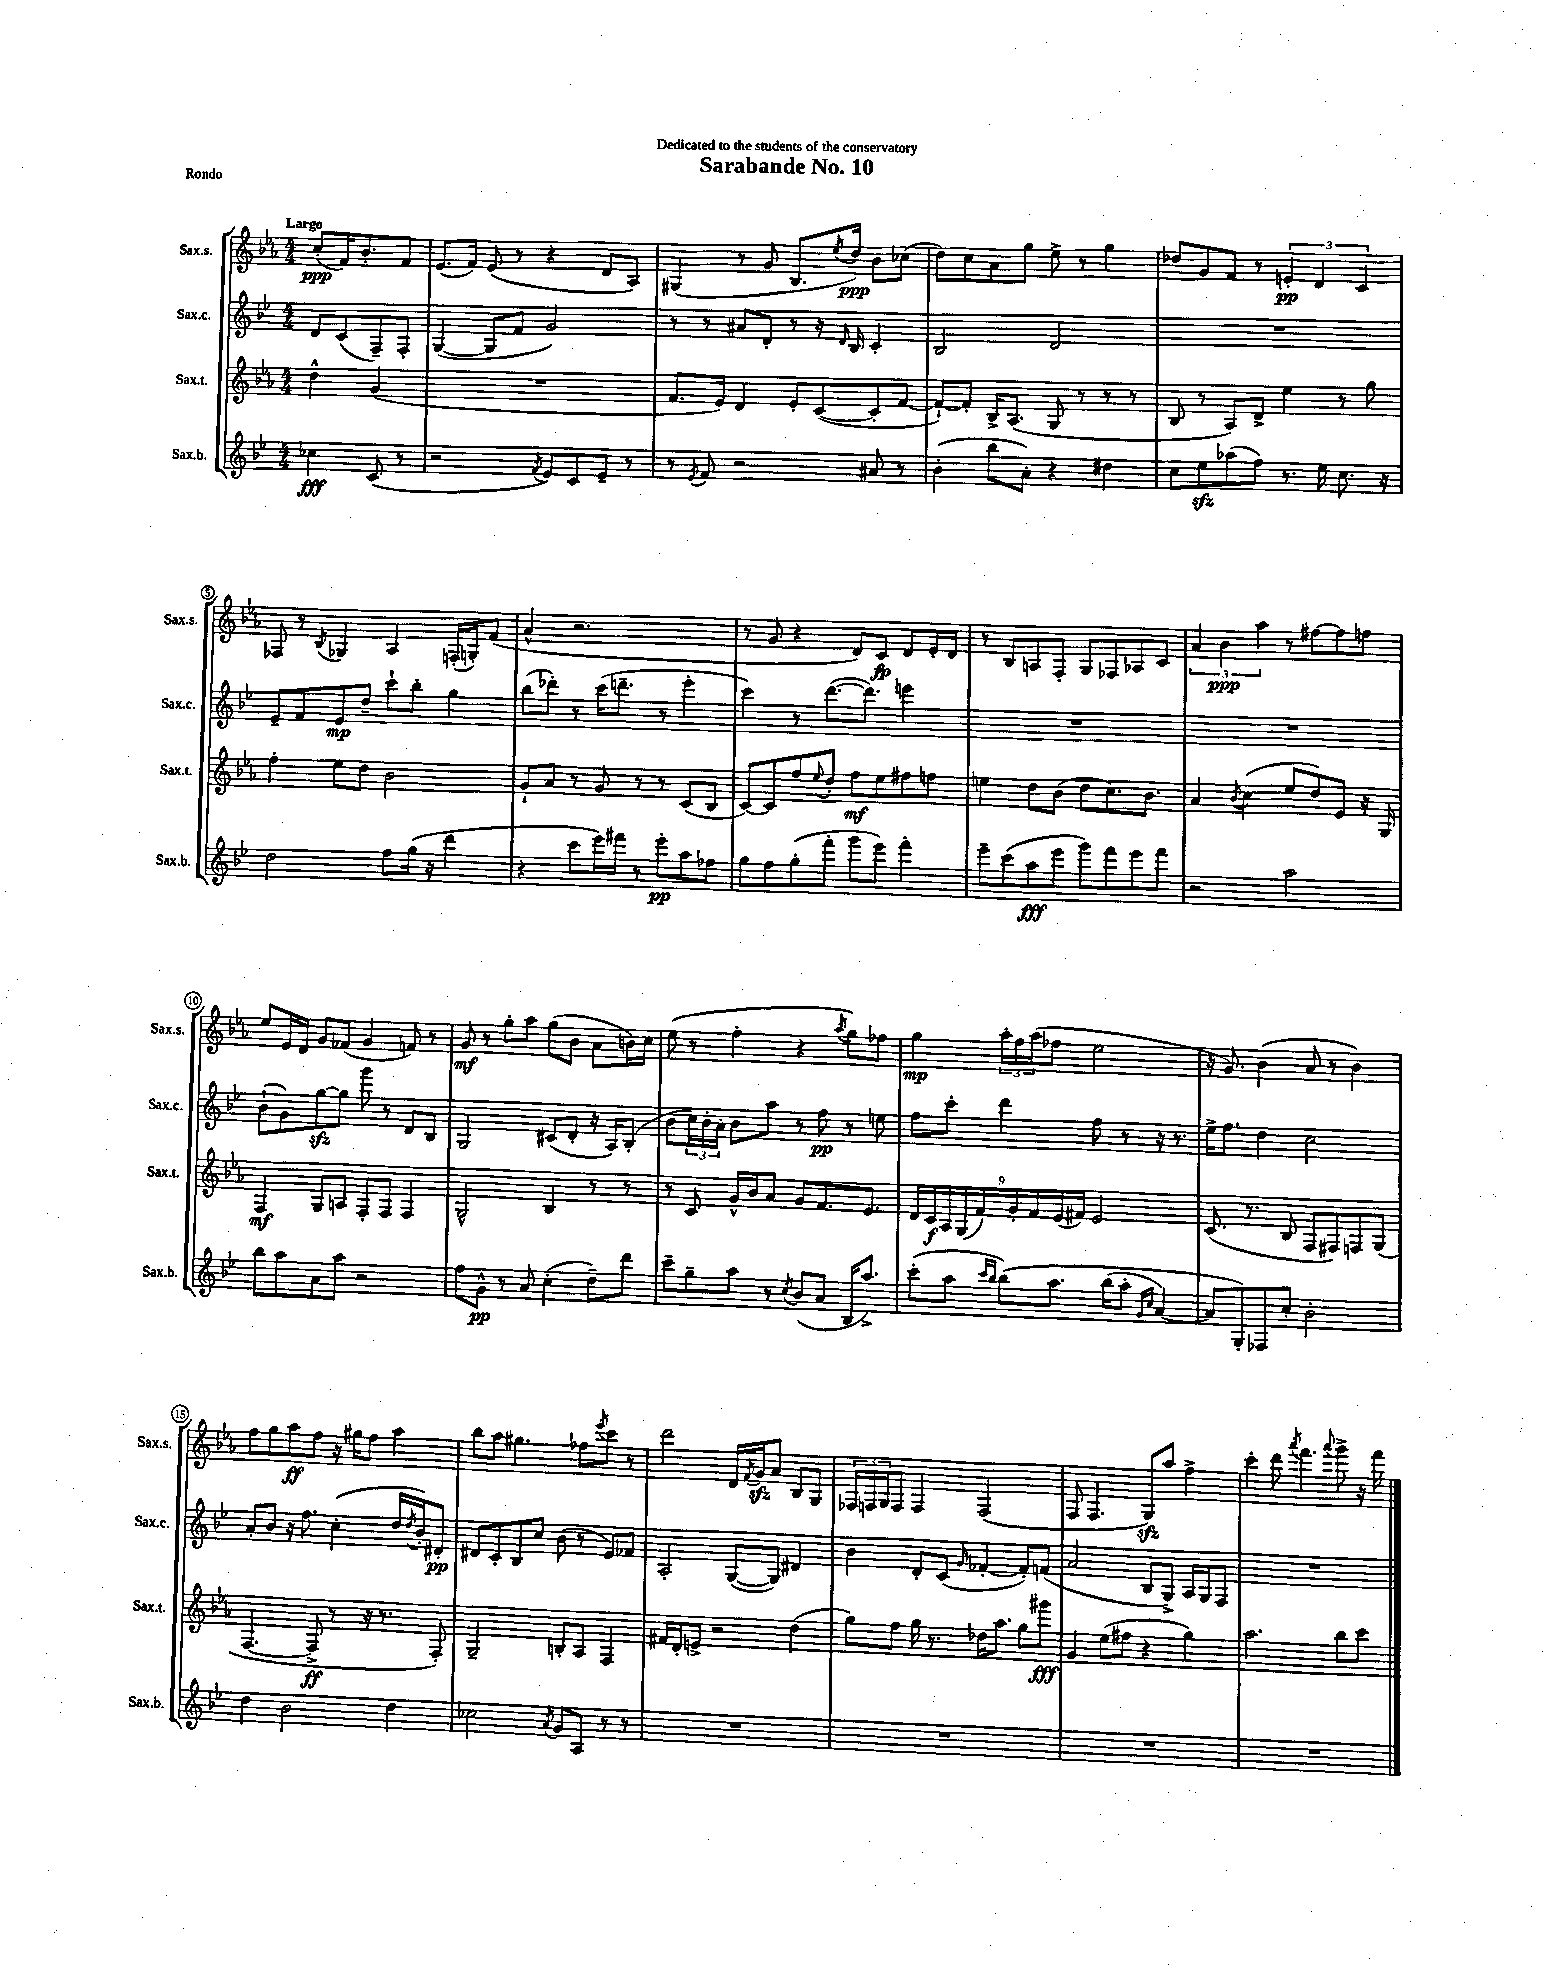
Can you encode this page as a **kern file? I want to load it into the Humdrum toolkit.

**kern	**dynam	**kern	**dynam	**kern	**dynam	**kern	**dynam
*part4	*part4	*part3	*part3	*part2	*part2	*part1	*part1
*staff4	*staff4	*staff3	*staff3	*staff2	*staff2	*staff1	*staff1
*I"Sax.b.	*	*I"Sax.t.	*	*I"Sax.c.	*	*I"Sax.s.	*
*I'Sax.b.	*	*I'Sax.t.	*	*I'Sax.c.	*	*I'Sax.s.	*
*clefG2	*	*clefG2	*	*clefG2	*	*clefG2	*
*k[b-e-]	*	*k[b-e-a-]	*	*k[b-e-]	*	*k[b-e-a-]	*
*M4/4	*	*M4/4	*	*M4/4	*	*M4/4	*
=	=	=	=	=	=	=	=
!	!	!	!	!	!	!LO:TX:a:B:t=Largo	!
4cc-X\	fff	4dd^^\	.	8d/L	.	(8cc'/L	ppp
.	.	.	.	(8c/	.	16f/K)	.
.	.	.	.	.	.	8.b-'/	.
(8c/	.	(4g/	.	8F~/)	.	.	.
8r	.	.	.	8F'/J	.	8f/J	.
=1	=1	=1	=1	=1	=1	=1	=1
2r	.	1r	.	([4G/	.	(8.e-/L	.
.	.	.	.	.	.	16f/Jk)	.
.	.	.	.	8G/L]	.	(8e-/	.
.	.	.	.	8f/J	.	8r	.
8qf/	.	.	.	.	.	.	.
8e-/L)	.	.	.	2g/)	.	4r	.
8c/	.	.	.	.	.	.	.
8e-~/J	.	.	.	.	.	8d/L	.
8r	.	.	.	.	.	8A-/J)	.
=2	=2	=2	=2	=2	=2	=2	=2
8r	.	8.f/L	.	8r	.	(4G#X/	.
8qe-/	.	.	.	.	.	.	.
8f/	.	.	.	8r	.	.	.
.	.	16e-/Jk)	.	.	.	.	.
2r	.	4d/	.	8a#X/L	.	8r	.
.	.	.	.	8d'/J	.	8g/	.
.	.	8e-'/L	.	8r	.	8.B-/L	.
.	.	([8c/	.	16r	.	.	.
.	.	.	.	16qqd/	.	8qee-/	.
.	.	.	.	16B-/	.	16dd/Jk)	ppp
8a#X/	.	8c'/]	.	4c'/	.	8b-\L	.
8r	.	[8f/J	.	.	.	(8cc-X\J	.
=3	=3	=3	=3	=3	=3	=3	=3
(4b-'\	.	8f`/L_)	.	2B-/	.	8dd\L)	.
.	.	8f'/J]	.	.	.	8cc\	.
8bb-\L	.	16B-^/KL	.	.	.	8a-\	.
.	.	(8.A-/J	.	.	.	.	.
8a'\J)	.	.	.	.	.	8gg\J	.
4r	.	8G/	.	2d/	.	8ee-^\	.
.	.	8r	.	.	.	8r	.
4dd#X\	.	8r	.	.	.	4gg\	.
.	.	8r	.	.	.	.	.
=4	=4	=4	=4	=4	=4	=4	=4
8cc\L	.	8B-/	.	1r	.	8dd-X/L	.
8ee-zz\	.	8r	.	.	.	8g/	.
(8aa-X\	.	8A-/L)	.	.	.	8f/J	.
8ff\J)	.	8d^/J	.	.	.	8r	.
8.r	.	4ee-\	.	.	.	6en'/	pp
.	.	.	.	.	.	6d/	.
16ee-\	.	.	.	.	.	.	.
8.cc\	.	8r	.	.	.	.	.
.	.	.	.	.	.	6c/	.
.	.	8gg\	.	.	.	.	.
16r	.	.	.	.	.	.	.
!!LO:LB:g=z
=5	=5	=5	=5	=5	=5	=5	=5
2dd\	.	4ff'\	.	8e-~/L	.	8F-X/	.
.	.	.	.	8f/	.	8r	.
.	.	.	.	.	.	8qB-/	.
.	.	8ee-\L	.	8e-/	mp	4G-X/	.
.	.	8dd\J	.	8dd~/J	.	.	.
8ff\L	.	2b-\	.	8ccc`\L	.	4A-/	.
(16gg\Jk	.	.	.	8bb-'\J	.	.	.
16r	.	.	.	.	.	.	.
4ddd\	.	.	.	4gg\	.	(16Fn'/LL	.
.	.	.	.	.	.	16Gn'/J)	.
.	.	.	.	.	.	(8f/J	.
=6	=6	=6	=6	=6	=6	=6	=6
4r	.	8g`/L	.	(8bb-\L	.	4a-^^/	.
.	.	8a-/J	.	8ddd-X'\J)	.	.	.
8ccc\L	.	8r	.	8r	.	2.r	.
16eee-\L)	.	8g/	.	(16ccc\KL	.	.	.
16fff#X\JJ	.	.	.	8.dddn~\J	.	.	.
8r	.	8r	.	.	.	.	.
8eee-'\L	pp	8r	.	8r	.	.	.
8aa\	.	(8c/L	.	4eee-'\	.	.	.
8ff-X\J	.	8B-/J	.	.	.	.	.
=7	=7	=7	=7	=7	=7	=7	=7
8gg\L	.	[8c/L)	.	4ccc\)	.	8r	.
8ff\	.	8c/]	.	.	.	8g/	.
(8gg'\	.	8ff/	.	8r	.	4r	.
.	.	8qqee-/	.	.	.	.	.
8fff'\J	.	8dd'/J	.	([8.ddd\L	.	.	.
8ggg\L	.	8ff\L	mf	.	.	8d/L)	.
.	.	.	.	8.ddd\J])	.	.	.
8eee-\J)	.	8ee-\	.	.	.	8c/J	fp
4fff'\	.	8ff#X\	.	4eeen\	.	8d/L	.
.	.	8ffn\J	.	.	.	16e-'/L	.
.	.	.	.	.	.	16d/JJ	.
=8	=8	=8	=8	=8	=8	=8	=8
8eee-~\L	.	4een\	.	1r	.	8r	.
(8ccc\	.	.	.	.	.	8B-/L	.
8aa\	fff	8dd\L	.	.	.	8An/	.
8eee-\J	.	(8b-\J	.	.	.	8F'/J	.
8ggg\L)	.	8dd\L	.	.	.	8G/L	.
8fff\	.	8.cc\)	.	.	.	8F-X/	.
8eee-\	.	.	.	.	.	8A-X/	.
.	.	8.b-\J	.	.	.	.	.
8fff\J	.	.	.	.	.	8c/J	.
=9	=9	=9	=9	=9	=9	=9	=9
2r	.	4a-/	.	1r	.	6a-/	.
.	.	.	.	.	.	6b-\	ppp
.	.	8qb-/	.	.	.	.	.
.	.	(4cc\	.	.	.	.	.
.	.	.	.	.	.	6aa-\	.
2aa\	.	8ee-/L	.	.	.	8r	.
.	.	8dd/)	.	.	.	[8ff#X\L	.
.	.	8e-/J	.	.	.	8ff#\]	.
.	.	16r	.	.	.	8ffn\J	.
.	.	16G/	.	.	.	.	.
!!LO:LB:g=z
=10	=10	=10	=10	=10	=10	=10	=10
8bb-\L	.	4F/	mf	(8b-`\L	.	8ee-/L	.
8aa\	.	.	.	8g\)	.	16e-/L	.
.	.	.	.	.	.	16d/JJ	.
8a\	.	8G/L	.	[8ggzz\	.	8g/L	.
8aa\J	.	8An/J	.	8gg\J]	.	(8f-X/J	.
2r	.	8F'/L	.	8ggg\	.	4g/	.
.	.	8F/J	.	8r	.	.	.
.	.	4F/	.	8d/L	.	8fn/)	.
.	.	.	.	8B-/J	.	8r	.
=11	=11	=11	=11	=11	=11	=11	=11
8ff\L	.	2G^^/	.	2G/	.	8g/	mf
8g^^\J	pp	.	.	.	.	8r	.
8r	.	.	.	.	.	8gg'\L	.
8a/	.	.	.	.	.	8aa-\J	.
(4cc'\	.	4B-/	.	(8c#X/L	.	(8gg\L	.
.	.	.	.	8d'/J	.	8b-\J	.
8dd~\L)	.	8r	.	16r	.	8a-\L	.
.	.	.	.	16A/KL)	.	.	.
8ddd\J	.	8r	.	(8B-'/J	.	16bn\L)	.
.	.	.	.	.	.	16cc\JJ	.
=12	=12	=12	=12	=12	=12	=12	=12
8ccc~\L	.	8r	.	8b-\L	.	(8ee-\	.
8gg~\	.	8c/	.	24cc\L)	.	8r	.
.	.	.	.	24b-'\	.	.	.
.	.	.	.	24a'\JJ	.	.	.
8aa\J	.	16g^^/LL	.	8b-\L	.	4ff'\	.
.	.	16b-/J	.	.	.	.	.
8r	.	8a-/J	.	8aa\J	.	.	.
8qcc/	.	.	.	.	.	.	.
(8b-/L	.	8g/L	.	8r	.	4r	.
8a/J	.	8.f/	.	8ff\	pp	.	.
.	.	.	.	.	.	8qaa-/	.
16B-/KL	.	.	.	8r	.	8gg\L)	.
8.aa^/J)	.	8.e-/J	.	.	.	.	.
.	.	.	.	8een\	.	8ff-X\J	.
=13	=13	=13	=13	=13	=13	=13	=13
(8ccc'\L	.	18d/LL	.	8ff\L	.	4gg\	mp
.	.	18c/	f	.	.	.	.
.	.	18A-/	.	.	.	.	.
8aa\J	.	.	.	8ccc'\J	.	.	.
.	.	(18G/	.	.	.	.	.
.	.	18f/)	.	.	.	.	.
16qqccc/LL	.	.	.	.	.	.	.
16qqbb-/JJ	.	.	.	.	.	.	.
(8bb-\L)	.	.	.	4ddd\	.	24aa-'\LL	.
.	.	18g'/	.	.	.	.	.
.	.	.	.	.	.	24ff\	.
.	.	18f/	.	.	.	(24aa-\J	.
8.aa\J	.	.	.	.	.	8ff-X\J	.
.	.	(18e-/	.	.	.	.	.
.	.	18f#X/JJ)	.	.	.	.	.
.	.	2e-/	.	8ff\	.	2ee-\	.
(16bb-\KL	.	.	.	.	.	.	.
8aa'\J	.	.	.	8r	.	.	.
16qqg/LL	.	.	.	.	.	.	.
16qqcc/JJ	.	.	.	.	.	.	.
[4a/)	.	.	.	16r	.	.	.
.	.	.	.	8.r	.	.	.
=14	=14	=14	=14	=14	=14	=14	=14
8a/L]	.	(8.c/	.	16ee-^\KL	.	16r	.
.	.	.	.	8.ff\J	.	8.g/)	.
8G'/)	.	.	.	.	.	.	.
.	.	8.r	.	.	.	.	.
8F-X/	.	.	.	4dd\	.	(4b-\	.
8cc'/J	.	8B-/	.	.	.	.	.
2b-'\	.	8F/L	.	2cc\	.	8a-/	.
.	.	8F#X/)	.	.	.	8r	.
.	.	8Fn/	.	.	.	4b-\)	.
.	.	(8G/J	.	.	.	.	.
!!LO:LB:g=z
=15	=15	=15	=15	=15	=15	=15	=15
4dd\	.	[4.F/	.	8a'/L	.	8ff\L	.
.	.	.	.	8b-/J	.	8gg\	.
2b-\	.	.	.	16r	.	8aa-\	ff
.	.	.	.	8.ff\	.	.	.
.	.	8F^/]	ff	.	.	8ff\J	.
.	.	8r	.	(4cc'\	.	16r	.
.	.	.	.	.	.	16gg#X\KL	.
.	.	16r	.	.	.	8ff\J	.
.	.	8.r	.	.	.	.	.
4dd\	.	.	.	16dd/LL	.	4aa-\	.
.	.	.	.	8qdd/	.	.	.
.	.	.	.	16b-'/J)	.	.	.
.	.	8F'/)	.	8d#X'/J	pp	.	.
=16	=16	=16	=16	=16	=16	=16	=16
2cc-X\	.	2G~/	.	8d#X/L	.	8bb-\L	.
.	.	.	.	8c'/	.	8aa-\J	.
.	.	.	.	8B-/	.	4.gg#X\	.
.	.	.	.	8cc/J	.	.	.
8qa/	.	.	.	.	.	.	.
8g/L	.	8Bn'/L	.	(8b-\	.	.	.
8A/J	.	8A-/J	.	8r	.	8ff-X\L	.
.	.	.	.	.	.	8qeee-/	.
8r	.	4F/	.	8e-/L)	.	8ccc\J	.
8r	.	.	.	8f-X/J	.	8r	.
=17	=17	=17	=17	=17	=17	=17	=17
1r	.	16f#X/LL	.	2A'/	.	2ddd\	.
.	.	16d'/J	.	.	.	.	.
.	.	8en^/J	.	.	.	.	.
.	.	2r	.	.	.	.	.
.	.	.	.	([8G/L	.	16d/LL	.
.	.	.	.	.	.	8qf/	.
.	.	.	.	.	.	16gzz/J	.
.	.	.	.	8G/J])	.	8a-/J	.
.	.	(4dd\	.	4d#X/	.	8B-/L	.
.	.	.	.	.	.	8G/J	.
=18	=18	=18	=18	=18	=18	=18	=18
1r	.	8gg\L)	.	4b-\	.	24F-X/LL	.
.	.	.	.	.	.	24Fn/	.
.	.	.	.	.	.	24G/J	.
.	.	8ff\J	.	.	.	8F/J	.
.	.	16gg\	.	8d'/L	.	4F/	.
.	.	8.r	.	.	.	.	.
.	.	.	.	(8c/J	.	.	.
.	.	.	.	16qqg/	.	.	.
.	.	16dd-X\KL	.	[4f-X'/	.	(2F/	.
.	.	8.aa-\J	.	.	.	.	.
.	.	8gg\L	.	8f-'/L])	.	.	.
.	.	8ggg#X\J	fff	(8fn/J	.	.	.
=19	=19	=19	=19	=19	=19	=19	=19
1r	.	4g/	.	2a/	.	8F/	.
.	.	.	.	.	.	4.F/	.
.	.	(8ee-\L	.	.	.	.	.
.	.	8ff#X\J	.	.	.	.	.
.	.	4r	.	8B-/L	.	8Gzz/L)	.
.	.	.	.	8G^/J)	.	8aa-/J	.
.	.	4gg\)	.	16A/LL	.	4ff^\	.
.	.	.	.	16G/J	.	.	.
.	.	.	.	8F/J	.	.	.
=20	=20	=20	=20	=20	=20	=20	=20
1r	.	2.aa-\	.	1r	.	4ccc'\	.
.	.	.	.	.	.	8ddd\	.
.	.	.	.	.	.	8qaaa-/	.
.	.	.	.	.	.	4.fff\	.
.	.	.	.	.	.	8qqaaa-/	.
.	.	8bb-\L	.	.	.	8ggg^\	.
.	.	8ccc\J	.	.	.	16r	.
.	.	.	.	.	.	16fff\	.
==	==	==	==	==	==	==	==
*-	*-	*-	*-	*-	*-	*-	*-
